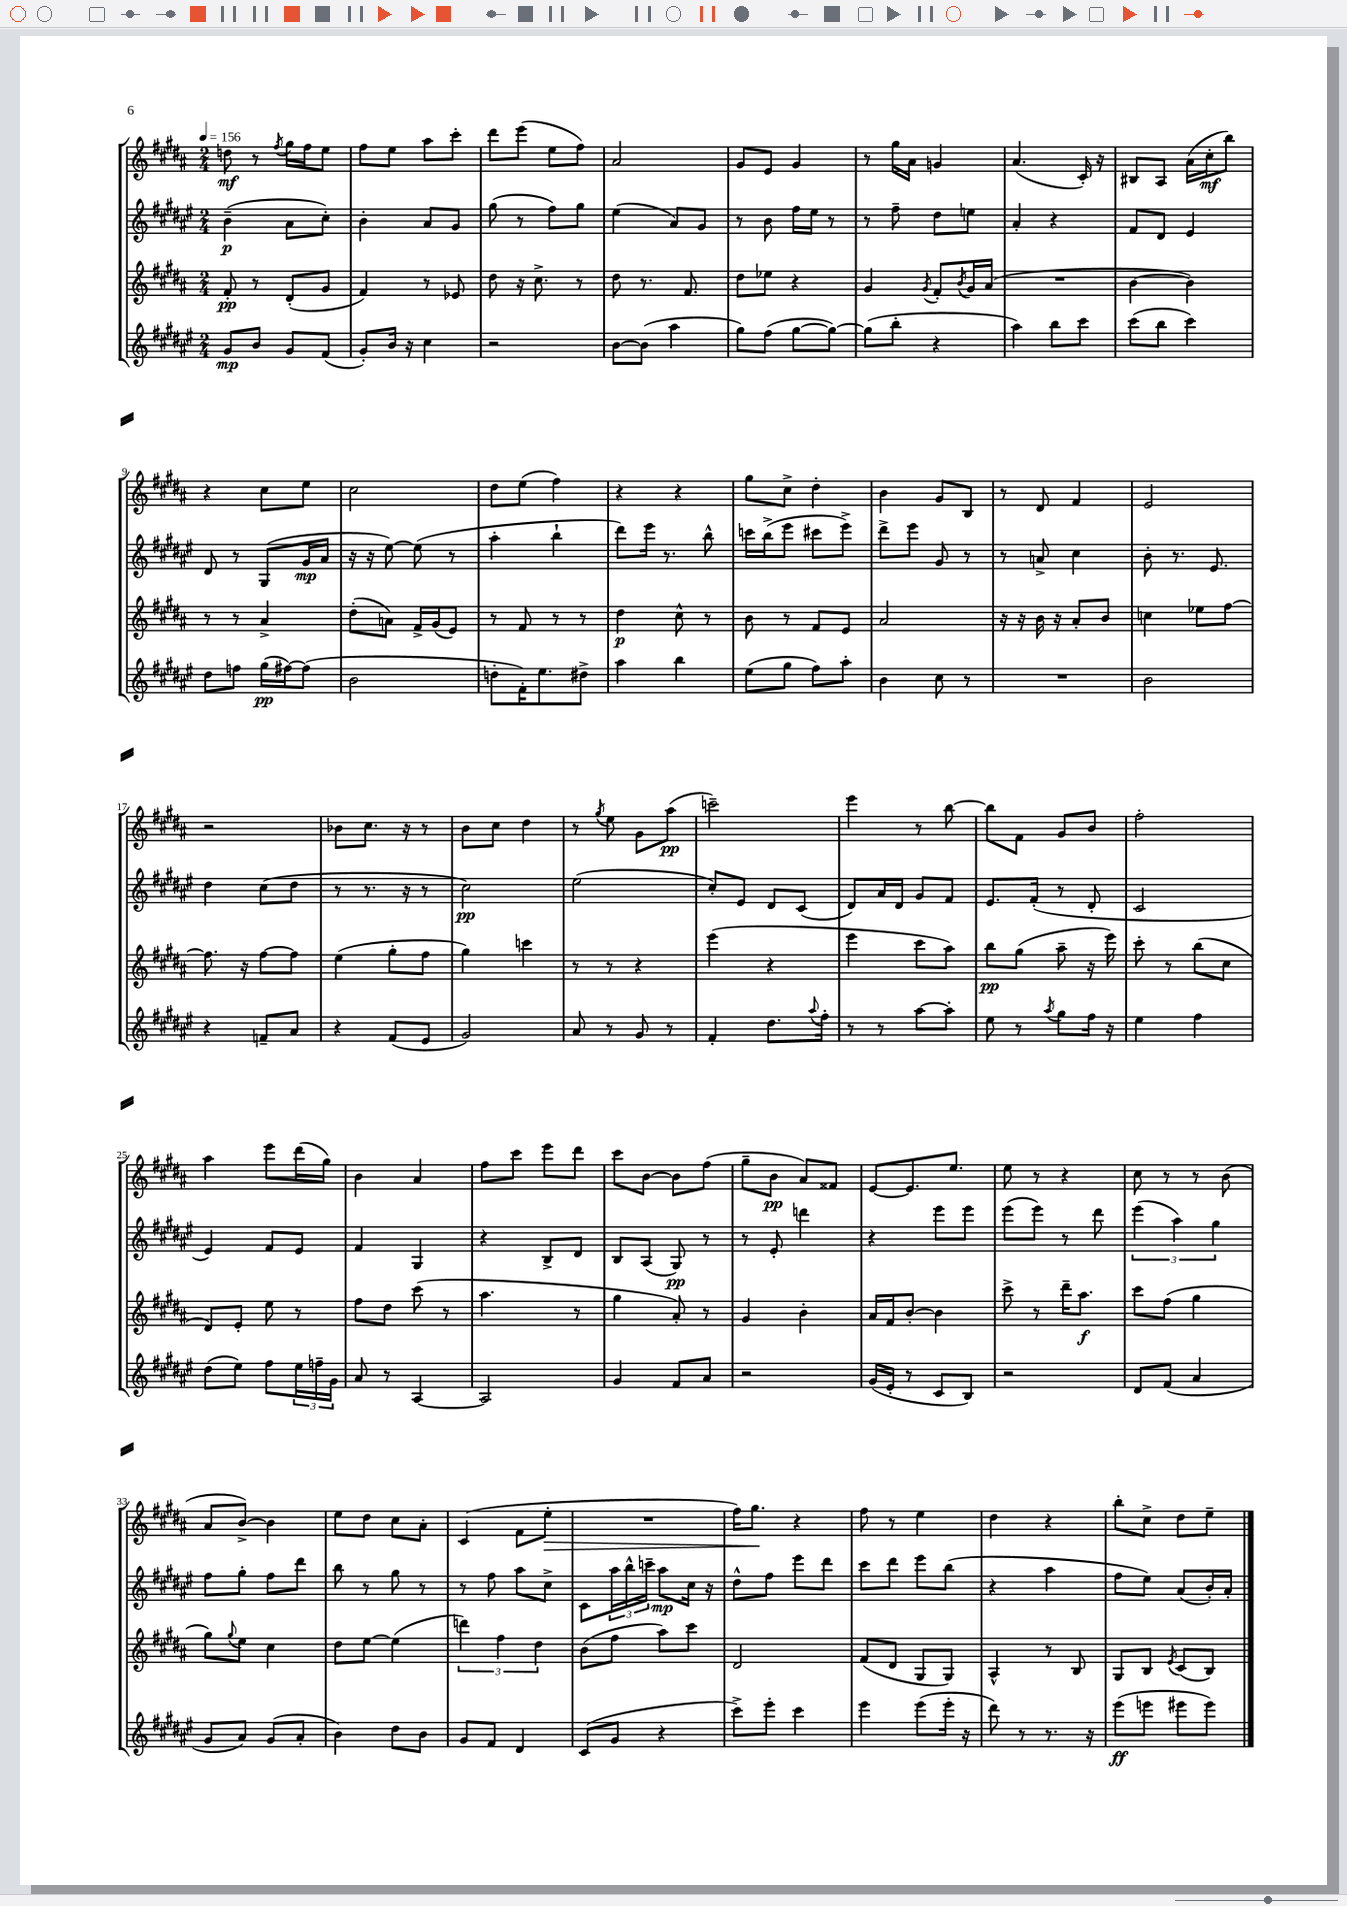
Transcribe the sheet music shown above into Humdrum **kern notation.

**kern	**dynam	**kern	**dynam	**kern	**dynam	**kern	**dynam
*part4	*part4	*part3	*part3	*part2	*part2	*part1	*part1
*staff4	*staff4	*staff3	*staff3	*staff2	*staff2	*staff1	*staff1
*clefG2	*	*clefG2	*	*clefG2	*	*clefG2	*
*k[f#c#g#d#a#e#]	*	*k[f#c#g#d#a#]	*	*k[f#c#g#d#a#e#]	*	*k[f#c#g#d#a#]	*
*M2/4	*	*M2/4	*	*M2/4	*	*M2/4	*
*MM156	*	*MM156	*	*MM156	*	*MM156	*
=1	=1	=1	=1	=1	=1	=1	=1
8g#/L	mp	8f#'/	pp	(4b~\	p	8ddn\	mf
8b/J	.	8r	.	.	.	8r	.
.	.	.	.	.	.	8qff#/	.
8g#/L	.	(8d#'/L	.	8a#\L	.	16gg#\LL	.
.	.	.	.	.	.	16ff#\J	.
(8f#/J	.	8g#/J	.	8cc#'\J)	.	8ee\J	.
=2	=2	=2	=2	=2	=2	=2	=2
8g#'/L)	.	4f#/)	.	4b'\	.	8ff#\L	.
16b/Jk	.	.	.	.	.	8ee\J	.
16r	.	.	.	.	.	.	.
4cc#\	.	8r	.	8a#/L	.	8aa#\L	.
.	.	8e-X/	.	8g#/J	.	8ccc#'\J	.
=3	=3	=3	=3	=3	=3	=3	=3
2r	.	8dd#\	.	(8gg#\	.	8ddd#\L	.
.	.	16r	.	8r	.	(8eee\J	.
.	.	8.cc#^\	.	.	.	.	.
.	.	.	.	8ff#\L)	.	8ee\L	.
.	.	8r	.	8gg#\J	.	8ff#\J)	.
=4	=4	=4	=4	=4	=4	=4	=4
[8b\L	.	8dd#\	.	(4ee#\	.	2a#/	.
(8b\J]	.	8.r	.	.	.	.	.
4aa#\	.	.	.	8a#/L)	.	.	.
.	.	8.f#/	.	.	.	.	.
.	.	.	.	8g#/J	.	.	.
=5	=5	=5	=5	=5	=5	=5	=5
8gg#\L)	.	8dd#\L	.	8r	.	8g#/L	.
(8ff#\J	.	8ee-X\J	.	8b\	.	8e/J	.
[8gg#\L	.	4r	.	16ff#\LL	.	4g#/	.
.	.	.	.	16ee#\JJ	.	.	.
8gg#\J_)	.	.	.	8r	.	.	.
=6	=6	=6	=6	=6	=6	=6	=6
(8gg#\L]	.	4g#/	.	8r	.	8r	.
8bb'\J	.	.	.	8ff#~\	.	16gg#\LL	.
.	.	.	.	.	.	16a#\JJ	.
.	.	8qg#/	.	.	.	.	.
4r	.	8f#'/L	.	8dd#\L	.	4gn/	.
.	.	8qb/	.	.	.	.	.
.	.	16g#/L	.	8een\J	.	.	.
.	.	(16a#/JJ	.	.	.	.	.
=7	=7	=7	=7	=7	=7	=7	=7
4aa#\)	.	2r	.	4a#'/	.	(4.a#/	.
8bb\L	.	.	.	4r	.	.	.
8ccc#\J	.	.	.	.	.	16c#'/)	.
.	.	.	.	.	.	16r	.
=8	=8	=8	=8	=8	=8	=8	=8
(8ccc#\L	.	[4b\	.	8f#/L	.	8B#X/L	.
8bb\J	.	.	.	8d#/J	.	8A#/J	.
4ccc#\)	.	4b\])	.	4e#/	.	(16a#\LL	.
.	.	.	.	.	.	16cc#'\J	mf
.	.	.	.	.	.	8bb\J)	.
!!LO:LB:g=z
=9	=9	=9	=9	=9	=9	=9	=9
8dd#\L	.	8r	.	8d#/	.	4r	.
8ffn\J	.	8r	.	8r	.	.	.
(16gg#\LL	pp	4a#^/	.	(8G#/L	.	8cc#\L	.
[16ff#X\J)	.	.	.	.	.	.	.
(8ff#\J]	.	.	.	16g#/L	mp	8ee\J	.
.	.	.	.	16a#/JJ	.	.	.
=10	=10	=10	=10	=10	=10	=10	=10
2b\	.	(8dd#'\L	.	16r	.	2cc#\	.
.	.	.	.	16r	.	.	.
.	.	8an\J)	.	[8ee#\)	.	.	.
.	.	16f#^/LL	.	(8ee#\]	.	.	.
.	.	(16g#/J	.	.	.	.	.
.	.	8e/J)	.	8r	.	.	.
=11	=11	=11	=11	=11	=11	=11	=11
8ddn'\L	.	8r	.	4aa#'\	.	8dd#\L	.
16f#'\K)	.	8f#/	.	.	.	(8ee\J	.
8.ee#\	.	.	.	.	.	.	.
.	.	8r	.	4bb`\	.	4ff#\)	.
8dd#X^\J	.	8r	.	.	.	.	.
=12	=12	=12	=12	=12	=12	=12	=12
4aa#\	.	4dd#\	p	8ddd#\L)	.	4r	.
.	.	.	.	16eee#\Jk	.	.	.
.	.	.	.	8.r	.	.	.
4bb\	.	8cc#^^\	.	.	.	4r	.
.	.	8r	.	8bb^^\	.	.	.
=13	=13	=13	=13	=13	=13	=13	=13
(8ee#\L	.	8b\	.	16cccn\LL	.	8gg#\L	.
.	.	.	.	(16bb^\J	.	.	.
8gg#\J	.	8r	.	8eee#\J	.	8cc#^\J	.
8ff#\L)	.	8f#/L	.	8ccc#X\L	.	4dd#'\	.
8aa#'\J	.	8e/J	.	8eee#^\J)	.	.	.
=14	=14	=14	=14	=14	=14	=14	=14
4b\	.	2a#/	.	8ddd#^\L	.	4b\	.
.	.	.	.	8eee#\J	.	.	.
8cc#\	.	.	.	8g#/	.	8g#/L	.
8r	.	.	.	8r	.	8B/J	.
=15	=15	=15	=15	=15	=15	=15	=15
2r	.	16r	.	8r	.	8r	.
.	.	16r	.	.	.	.	.
.	.	16b\	.	8an^/	.	8d#/	.
.	.	16r	.	.	.	.	.
.	.	8a#'/L	.	4cc#\	.	4f#/	.
.	.	8b/J	.	.	.	.	.
=16	=16	=16	=16	=16	=16	=16	=16
2b\	.	4ccn\	.	8b'\	.	2e/	.
.	.	.	.	8.r	.	.	.
.	.	8ee-X\L	.	.	.	.	.
.	.	.	.	8.e#/	.	.	.
.	.	[8ff#\J	.	.	.	.	.
!!LO:LB:g=z
=17	=17	=17	=17	=17	=17	=17	=17
4r	.	8.ff#\]	.	4dd#\	.	2r	.
.	.	16r	.	.	.	.	.
8fn~/L	.	[8ff#\L	.	(8cc#\L	.	.	.
8a#/J	.	8ff#\J]	.	8dd#\J	.	.	.
=18	=18	=18	=18	=18	=18	=18	=18
4r	.	(4ee\	.	8r	.	8b-X\L	.
.	.	.	.	8.r	.	8.cc#\J	.
(8f#/L	.	8gg#'\L	.	.	.	.	.
.	.	.	.	16r	.	16r	.
8e#/J	.	8ff#\J	.	8r	.	8r	.
=19	=19	=19	=19	=19	=19	=19	=19
2g#/)	.	4gg#\)	.	2cc#\)	pp	8b\L	.
.	.	.	.	.	.	8cc#\J	.
.	.	4cccn\	.	.	.	4dd#\	.
=20	=20	=20	=20	=20	=20	=20	=20
8a#/	.	8r	.	(2ee#\	.	8r	.
.	.	.	.	.	.	8qgg#/	.
8r	.	8r	.	.	.	8ee\	.
8g#/	.	4r	.	.	.	8g#\L	.
8r	.	.	.	.	.	(8aa#\J	pp
=21	=21	=21	=21	=21	=21	=21	=21
4f#'/	.	(4eee\	.	8cc#'/L)	.	2cccn~\)	.
.	.	.	.	8e#/J	.	.	.
8.dd#\L	.	4r	.	8d#/L	.	.	.
.	.	.	.	(8c#/J	.	.	.
8qqaa#/	.	.	.	.	.	.	.
16ff#'\Jk	.	.	.	.	.	.	.
=22	=22	=22	=22	=22	=22	=22	=22
8r	.	4eee\	.	8d#/L)	.	4eee\	.
8r	.	.	.	16a#/L	.	.	.
.	.	.	.	16d#/JJ	.	.	.
[8aa#\L	.	8ccc#\L	.	8g#/L	.	8r	.
8aa#'\J]	.	8aa#\J)	.	8f#/J	.	[8bb\	.
=23	=23	=23	=23	=23	=23	=23	=23
8ee#\	.	8bb\L	pp	8.e#/L	.	8bb\L]	.
8r	.	(8gg#\J	.	.	.	8f#\J	.
.	.	.	.	(16f#'/Jk	.	.	.
8qaa#/	.	.	.	.	.	.	.
8gg#\L	.	8aa#~\	.	8r	.	8g#/L	.
16ff#\Jk	.	16r	.	8d#'/	.	8b/J	.
16r	.	16eee\)	.	.	.	.	.
=24	=24	=24	=24	=24	=24	=24	=24
4ee#\	.	8ccc#'\	.	2c#/	.	2ff#'\	.
.	.	8r	.	.	.	.	.
4ff#\	.	(8bb\L	.	.	.	.	.
.	.	8cc#\J	.	.	.	.	.
!!LO:LB:g=z
=25	=25	=25	=25	=25	=25	=25	=25
(8dd#\L	.	8d#/L)	.	4e#/)	.	4aa#\	.
8ee#\J)	.	8e'/J	.	.	.	.	.
8ff#\L	.	8ee\	.	8f#/L	.	8eee\L	.
24ee#\L	.	8r	.	8e#/J	.	(16ddd#\L	.
24ffn~\	.	.	.	.	.	.	.
.	.	.	.	.	.	16gg#\JJ)	.
24g#\JJ	.	.	.	.	.	.	.
=26	=26	=26	=26	=26	=26	=26	=26
8a#/	.	8ff#\L	.	4f#/	.	4b\	.
8r	.	8dd#\J	.	.	.	.	.
[4A#/	.	(8ccc#\	.	4G#/	.	4a#/	.
.	.	8r	.	.	.	.	.
=27	=27	=27	=27	=27	=27	=27	=27
2A#/]	.	4.aa#\	.	4r	.	8ff#\L	.
.	.	.	.	.	.	8ccc#\J	.
.	.	.	.	8B^/L	.	8eee\L	.
.	.	8r	.	8d#/J	.	8ddd#\J	.
=28	=28	=28	=28	=28	=28	=28	=28
4g#/	.	4gg#\	.	8B/L	.	8ccc#\L	.
.	.	.	.	(8A#/J	.	[8b\J	.
8f#/L	.	8a#'/)	.	8G#/)	pp	8b\L]	.
8a#/J	.	8r	.	8r	.	(8ff#\J	.
=29	=29	=29	=29	=29	=29	=29	=29
2r	.	4g#/	.	8r	.	8gg#~\L	.
.	.	.	.	8e#'/	.	8b\J	pp
.	.	4b'\	.	4dddn\	.	8a#/L)	.
.	.	.	.	.	.	8f##X/J	.
=30	=30	=30	=30	=30	=30	=30	=30
(16g#/LL	.	16a#/LL	.	4r	.	[8e/L	.
16e#'/JJ	.	16f#/J	.	.	.	.	.
8r	.	[8b'/J	.	.	.	8.e/]	.
8c#/L	.	4b\]	.	8eee#\L	.	.	.
.	.	.	.	.	.	8.ee/J	.
8B/J)	.	.	.	8eee#\J	.	.	.
=31	=31	=31	=31	=31	=31	=31	=31
2r	.	8ccc#^\	.	(8eee#\L	.	8ee\	.
.	.	8r	.	8eee#\J)	.	8r	.
.	.	16ddd#~\KL	.	8r	.	4r	.
.	.	8.aa#\J	f	.	.	.	.
.	.	.	.	8ddd#\	.	.	.
=32	=32	=32	=32	=32	=32	=32	=32
8d#/L	.	8ccc#\L	.	(6eee#\	.	8cc#\	.
(8f#/J	.	(8ff#\J	.	.	.	8r	.
.	.	.	.	6aa#\)	.	.	.
4a#/	.	4gg#\	.	.	.	8r	.
.	.	.	.	6gg#\	.	.	.
.	.	.	.	.	.	(8b\	.
!!LO:LB:g=z
=33	=33	=33	=33	=33	=33	=33	=33
8g#/L	.	8gg#\L)	.	8ff#\L	.	8a#/L	.
.	.	8qqgg#/	.	.	.	.	.
8a#/J)	.	8ee\J	.	8gg#'\J	.	[8b^/J)	.
(8g#/L	.	4cc#\	.	8ff#\L	.	4b\]	.
8a#'/J	.	.	.	8ddd#\J	.	.	.
=34	=34	=34	=34	=34	=34	=34	=34
4b\)	.	8dd#\L	.	8bb\	.	8ee\L	.
.	.	[8ee\J	.	8r	.	8dd#\J	.
8dd#\L	.	(4ee\]	.	8gg#\	.	8cc#\L	.
8b\J	.	.	.	8r	.	8a#'\J	.
=35	=35	=35	=35	=35	=35	=35	=35
8g#/L	.	6dddn\)	.	8r	.	(4c#/	.
8f#/J	.	.	.	8ff#\	.	.	.
.	.	6ff#\	.	.	.	.	.
4d#/	.	.	.	8aa#\L	.	8f#\L	.
.	.	6dd#\	.	.	.	.	.
!	!	!	!	!	!	!	!LO:HP:b
.	.	.	.	8cc#^\J	.	8ee'\J	>
=36	=36	=36	=36	=36	=36	=36	=36
(8c#/L	.	(8b\L	.	8c#\L	.	2r	.
8g#/J	.	8ff#\J	.	24aa#\L	.	.	.
.	.	.	.	24bb^^\	.	.	.
.	.	.	.	24cccn~\JJ	.	.	.
4r	.	8aa#\L)	.	8aa#\L	mp	.	.
.	.	8ccc#\J	.	16cc#\Jk	.	.	.
.	.	.	.	16r	.	.	.
=37	=37	=37	=37	=37	=37	=37	=37
8ccc#^\L)	.	2d#/	.	8dd#^^\L	.	16ff#\KL)	.
.	.	.	.	.	.	8.gg#\J	.
8eee#'\J	.	.	.	8ff#\J	.	.	.
4ccc#\	.	.	.	8eee#\L	.	4r	]
.	.	.	.	8ddd#\J	.	.	.
=38	=38	=38	=38	=38	=38	=38	=38
4eee#\	.	(8f#/L	.	8ccc#\L	.	8ff#\	.
.	.	8d#/J	.	8ddd#\J	.	8r	.
(8eee#\L	.	8G#/L	.	8eee#\L	.	4ee\	.
16eee#'\Jk	.	8G#/J)	.	(8bb\J	.	.	.
16r	.	.	.	.	.	.	.
=39	=39	=39	=39	=39	=39	=39	=39
8ddd#\)	.	4A#^^/	.	4r	.	4dd#\	.
8r	.	.	.	.	.	.	.
8.r	.	8r	.	4aa#\	.	4r	.
.	.	8B/	.	.	.	.	.
16r	.	.	.	.	.	.	.
=40	=40	=40	=40	=40	=40	=40	=40
(8eee#\L	ff	8G#/L	.	8ff#\L	.	8bb'\L	.
8eeen\J	.	8B/J	.	8ee#\J)	.	8cc#^\J	.
.	.	8qe/	.	.	.	.	.
8eee#X\L	.	(8c#/L	.	(8a#/L	.	8dd#\L	.
8eee#\J)	.	8B/J)	.	16b'/L)	.	8ee~\J	.
.	.	.	.	16a#'/JJ	.	.	.
==	==	==	==	==	==	==	==
*-	*-	*-	*-	*-	*-	*-	*-
